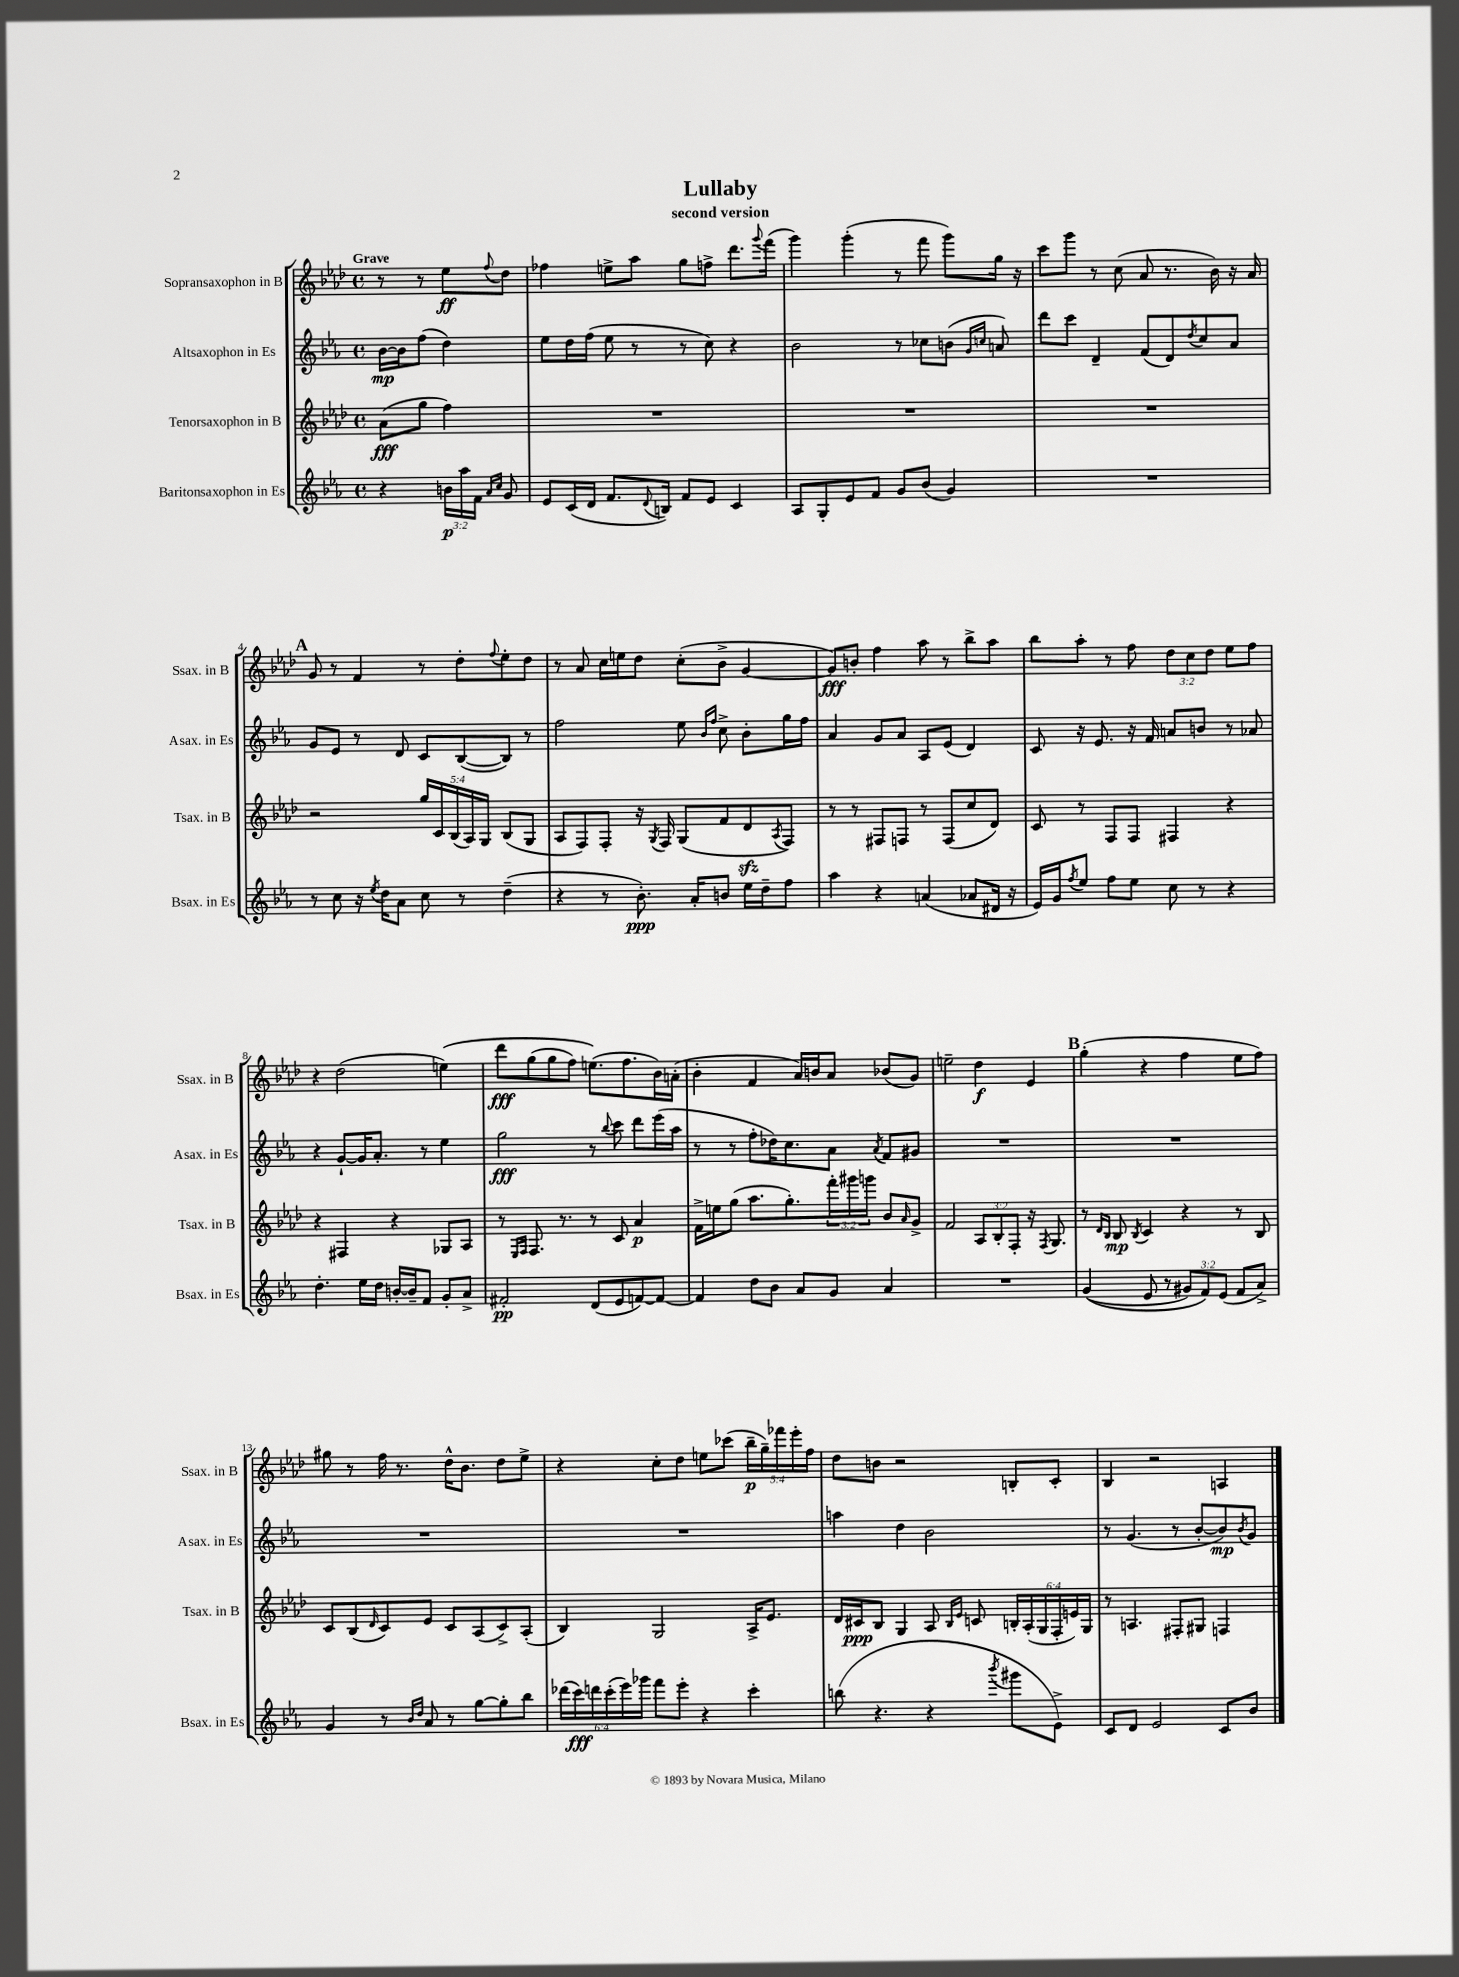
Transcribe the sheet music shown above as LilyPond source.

\header { title = "Lullaby" subtitle = "second version" }
<<
\new StaffGroup <<
\new Staff = "s0" \with { instrumentName = "Sopransaxophon in B" shortInstrumentName = "Ssax. in B" } {
    \clef treble \key aes \major \defaultTimeSignature \time 4/4 \override Staff.TupletNumber.text = #tuplet-number::calc-fraction-text \partial 2 \tempo "Grave"
    r8 r8 ees''8\ff \appoggiatura { f''8 } des''8 |
    fes''4 e''8-> aes''8 g''8 f''8-> des'''8. \appoggiatura { g'''8 } f'''16( |
    g'''4) g'''4-.( r8 f'''8 g'''8) g''16 r16 |
    c'''8 g'''8 r8 c''8( aes'8 r8. bes'16) r16 aes'16 |
    \mark \markup { \bold "A" } g'8 r8 f'4 r8 des''8-. \appoggiatura { f''8 } ees''8-. des''8 |
    r8 aes'8 c''16 e''16 des''8 c''8-.( bes'8-> g'4~ |
    g'8\fff) b'8-. f''4 aes''8 r8 bes''8-> aes''8 |
    bes''8 aes''8-. r8 f''8 \tuplet 3/2 { des''8 c''8 des''8 } ees''8 f''8 |
    r4 des''2( e''4)\( |
    des'''8\fff g''8( g''8 f''8) e''8.(\) f''8. bes'16) a'16-.( |
    bes'4-. f'4 aes'16) b'16 aes'8 bes'8( g'8) |
    e''2-- des''4\f ees'4 |
    \mark \markup { \bold "B" } g''4-.( r4 f''4 ees''8 f''8) |
    gis''8 r8 f''16 r8. des''16-^ bes'8. des''8 ees''8-> |
    r4 c''8-. des''8 e''8 ces'''8( \tuplet 5/4 { bes''16--\p g''16--) fes'''16 ees'''16-. f''16 } |
    des''8 b'8 r2 b8-. c'8-. |
    bes4 r2 a4 \bar "|." |
}
\new Staff = "s1" \with { instrumentName = "Altsaxophon in Es" shortInstrumentName = "Asax. in Es" } {
    \clef treble \key ees \major \defaultTimeSignature \time 4/4 \partial 2
    bes'16~\mp bes'16 f''8( d''4) |
    ees''8 d''16 f''16( ees''8 r8 r8 c''8) r4 |
    bes'2 r8 ces''8 b'8( \grace { g'16 c''16 } a'8) |
    d'''8 c'''8 d'4-- f'8( d'8) \acciaccatura { d''8 } c''8 aes'8 |
    \mark \markup { \bold "A" } g'8 ees'8 r8 d'8 c'8 bes8~( bes8) r8 |
    f''2 ees''8 \grace { bes'16 f''16 } c''8-> bes'8-. g''16 f''16 |
    aes'4 g'8 aes'8 aes8 ees'8( d'4) |
    c'8 r16 ees'8. r16 f'16 a'8 b'8 r8 aes'8 |
    r4 g'8~-! g'16 aes'8.-. r8 ees''4 |
    g''2\fff r8 \appoggiatura { bes''8 } c'''8 d'''8 ees'''16( aes''16 |
    r8 r8 f''8-. des''16) c''8. aes'8 \acciaccatura { aes'8 } f'8 gis'8 |
    R1 |
    \mark \markup { \bold "B" } R1 |
    R1 |
    R1 |
    a''4 d''4 bes'2 |
    r8 g'4.( r8 bes'8~-. bes'8\mp) \acciaccatura { bes'8 } g'8 \bar "|." |
}
\new Staff = "s2" \with { instrumentName = "Tenorsaxophon in B" shortInstrumentName = "Tsax. in B" } {
    \clef treble \key aes \major \defaultTimeSignature \time 4/4 \override Staff.TupletNumber.text = #tuplet-number::calc-fraction-text \partial 2
    aes'8\fff( g''8 f''4) |
    R1 |
    R1 |
    R1 |
    \mark \markup { \bold "A" } r2 \tuplet 5/4 { g''16 c'16 bes16( aes16) g16 } bes8( g8 |
    aes8 f8) f8-. r16 \acciaccatura { g8 } f16 g8( f'8 des'8\sfz \acciaccatura { aes8 } f8) |
    r8 r8 fis8 f8 r8 f8( c''8 des'8) |
    c'8 r8 f8 f8 fis4 r4 |
    r4 fis4 r4 ges8 aes8 |
    r8 \grace { ees16 f16 } f8. r8. r8 c'8 aes'4\p |
    f'16-> e''16 g''8( aes''8. g''8.-.) \tuplet 3/2 { f'''16-. gis'''16 g'''16 } bes'8 \grace { aes'16 } g'8-> |
    f'2 \tuplet 3/2 { aes8 bes8-. f8-. } r16 \acciaccatura { f8 } g8. |
    \mark \markup { \bold "B" } r8 \grace { des'16 bes16 } bes8\mp \acciaccatura { bes8 } c'4 r4 r8 bes8 |
    c'8 bes8( \grace { des'16 } c'8) ees'8 c'8 aes8( c'8->) aes8-.( |
    bes4) g2 aes16-> ees'8. |
    des'16 cis'16\ppp bes8 g4 aes8 \grace { bes16 ees'16 } c'8 \tuplet 6/4 { b16-. aes16-.( g16 f16-. e'16) g16 } |
    r8 a4. fis8-. gis8 f4 \bar "|." |
}
\new Staff = "s3" \with { instrumentName = "Baritonsaxophon in Es" shortInstrumentName = "Bsax. in Es" } {
    \clef treble \key ees \major \defaultTimeSignature \time 4/4 \override Staff.TupletNumber.text = #tuplet-number::calc-fraction-text \partial 2
    r4 \tuplet 3/2 { b'16\p aes''16 f'16 } \grace { aes'16 c''16 } g'8 |
    ees'8 c'16( d'16 f'8. \appoggiatura { d'8 } b16) f'8 ees'8 c'4 |
    aes8 g8-. ees'8 f'8 g'8 bes'8( g'4) |
    R1 |
    \mark \markup { \bold "A" } r8 c''8 r16 \acciaccatura { ees''8 } d''16 aes'8 c''8 r8 d''4--( |
    r4 r8 bes'8.-.\ppp) aes'16-. b'8 ees''16 d''16-- f''8 |
    aes''4 r4 a'4( aes'8 dis'16 r16 |
    ees'16) g'16 \acciaccatura { f''8 } ees''8 f''8 ees''8 c''8 r8 r4 |
    d''4.-. ees''16 d''16 b'16~-. b'16-- f'8 g'8-. aes'8-> |
    fis'2-.\pp d'8( ees'8 f'8~) f'8~ |
    f'4 d''8 bes'8 aes'8 g'8 aes'4 |
    R1 |
    \mark \markup { \bold "B" } g'4(\( ees'8 r8 \tuplet 3/2 { gis'8) f'8\) ees'8( } f'8 aes'8->) |
    g'4 r8 \grace { bes'16 d''16 } aes'8 r8 g''8~ g''8-. bes''8 |
    \tuplet 6/4 { des'''16( c'''16\fff) d'''16 c'''16-.( ees'''16) ges'''16 } f'''8 ees'''8-. r4 c'''4-. |
    b''8( r4. r4 \acciaccatura { bes'''8 } gis'''8 ees'8->) |
    c'8 d'8 ees'2 c'8 bes'8 \bar "|." |
}
>>
>>
